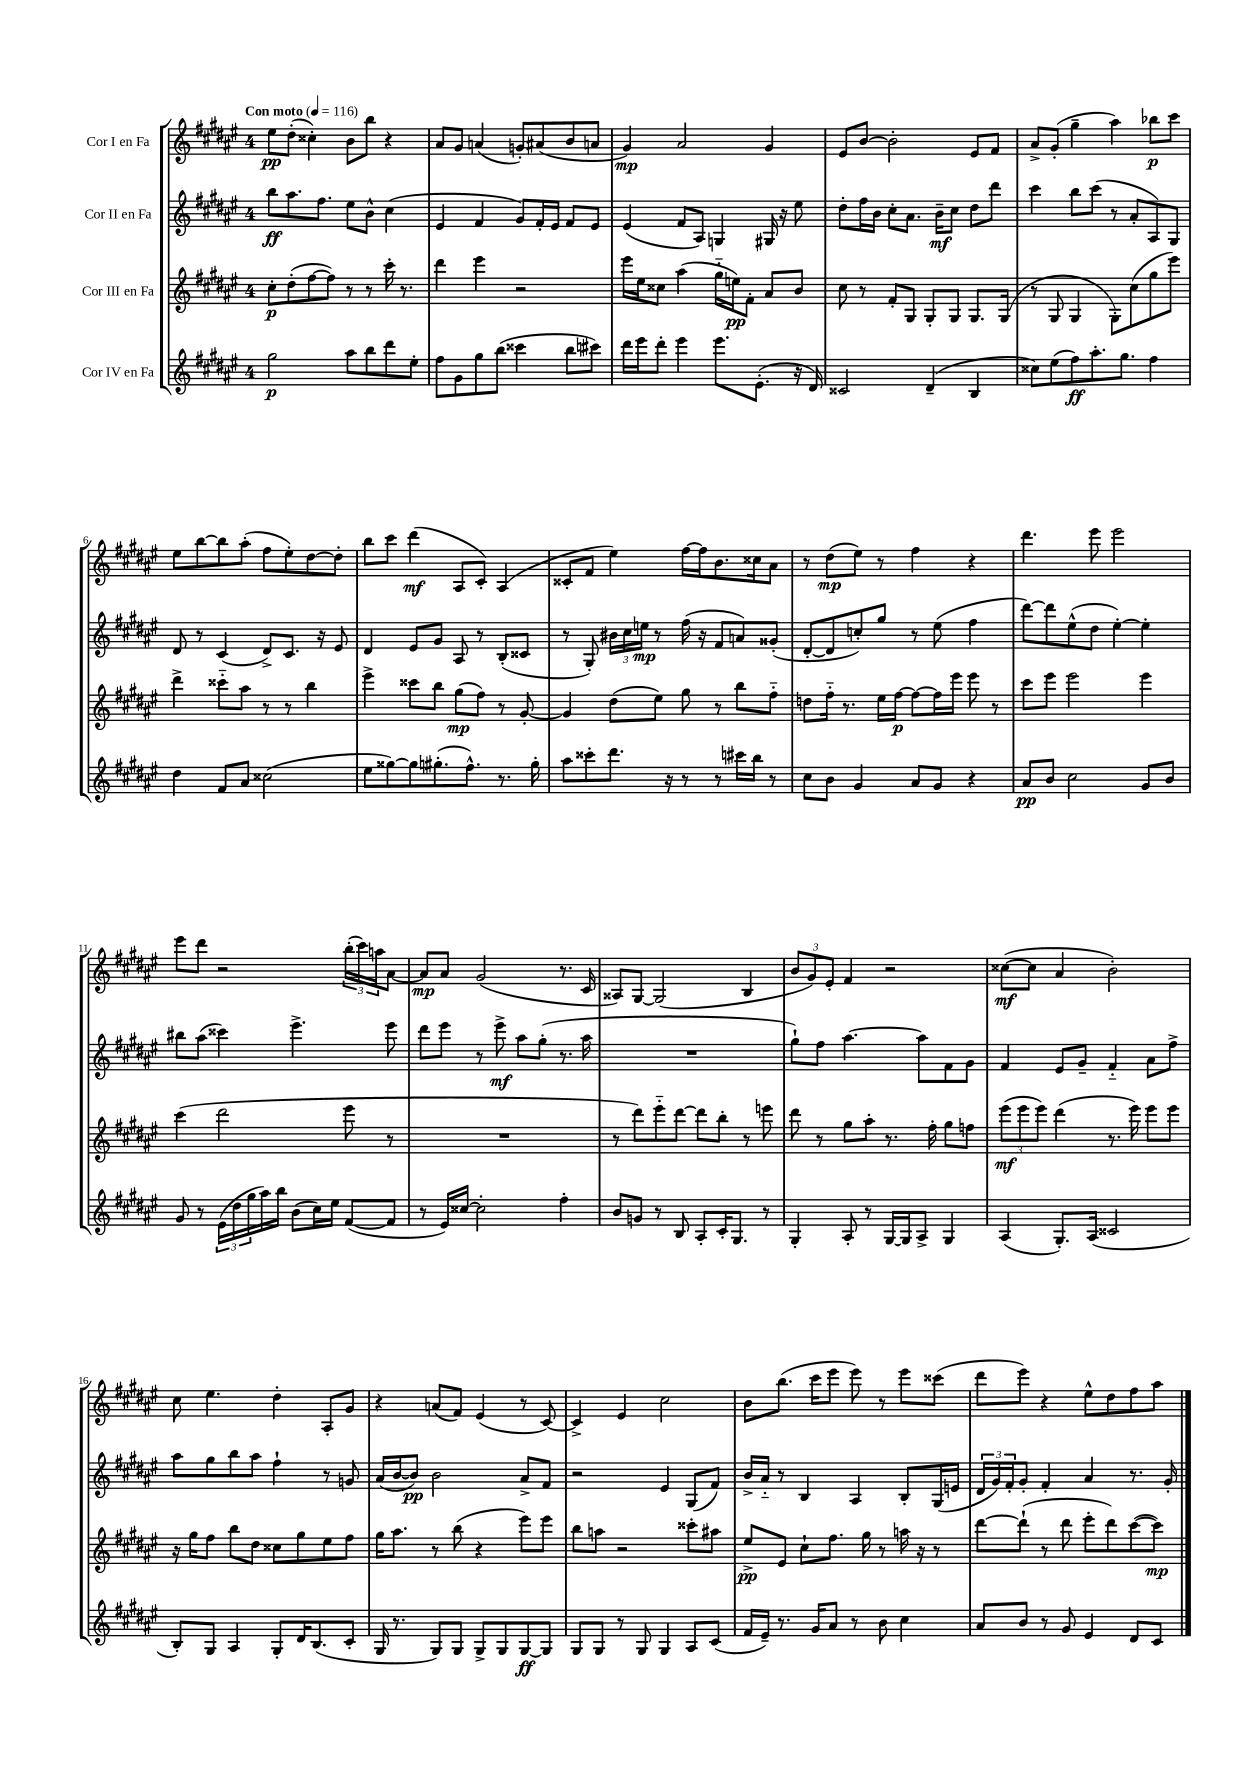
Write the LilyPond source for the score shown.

<<
\new StaffGroup <<
\new Staff = "s0" \with { instrumentName = "Cor I en Fa" } {
    \clef treble \key fis \major \once \override Staff.TimeSignature.style = #'single-digit \time 4/4 \tempo "Con moto" 4 = 116
    eis''8\pp dis''8-.( cisis''4-.) b'8 b''8 r4 |
    ais'8 gis'8 a'4( g'8-.) ais'8( b'8 a'8 |
    gis'4\mp) ais'2 gis'4 |
    eis'8 b'8~ b'2-. eis'8 fis'8 |
    ais'8-> gis'8-.( gis''4-- ais''4) bes''8\p cis'''8 |
    eis''8 b''8~ b''8 ais''8-.( fis''8 eis''8-.) dis''8~ dis''8-. |
    b''8 cis'''8 dis'''4\mf( ais8 cis'8-.) ais4( |
    cisis'8-. fis'8 eis''4) fis''16~ fis''16 b'8. cisis''16 ais'8 |
    r8 dis''8\mp( eis''8) r8 fis''4 r4 |
    dis'''4. eis'''8 eis'''2 |
    eis'''8 dis'''8 r2 \tuplet 3/2 { b''16-.( cis'''16) a''16 } ais'8~ |
    ais'8\mp ais'8 gis'2( r8. cis'16 |
    aisis8) gis8~ gis2( b4 |
    \tuplet 3/2 { b'8 gis'8) eis'8-. } fis'4 r2 |
    cisis''8~\mf( cisis''8 ais'4 b'2-.) |
    cis''8 eis''4. dis''4-. ais8-. gis'8 |
    r4 a'8( fis'8) eis'4( r8 cis'8~) |
    cis'4-> eis'4 cis''2 |
    b'8 b''8.( cis'''16 eis'''8 eis'''8) r8 eis'''8 cisis'''8( |
    dis'''8 eis'''8) r4 eis''8-^ dis''8 fis''8 ais''8 \bar "|." |
}
\new Staff = "s1" \with { instrumentName = "Cor II en Fa" } {
    \clef treble \key fis \major \once \override Staff.TimeSignature.style = #'single-digit \time 4/4
    b''8\ff ais''8. fis''8. eis''8 b'8-^ cis''4( |
    eis'4 fis'4 gis'8) fis'16-. eis'16 fis'8 eis'8 |
    eis'4( fis'8 ais8) g4 gis16 r16 eis''8 |
    dis''8-. fis''16 b'16 cis''8-. ais'8. b'16--\mf cis''8 dis''8 dis'''8 |
    cis'''4 b''8 cis'''8( r8 ais'8-. ais8) gis8 |
    dis'8 r8 cis'4( dis'8->) cis'8. r16 eis'8 |
    dis'4 eis'8 gis'8 ais8 r8 b8-.( cisis'8 |
    r8 gis8-.) \tuplet 3/2 { bis'16 cis''16 e''16\mp } r8 fis''16( r16 fis'8 a'8) gisis'8-.( |
    dis'8~-. dis'8 c''8-.) gis''8 r8 eis''8( fis''4 |
    dis'''8~) dis'''8 eis''8-^( dis''8 eis''4~-.) eis''4-. |
    bis''8 ais''8( cisis'''4) eis'''4.-> eis'''8 |
    dis'''8 eis'''8 r8 eis'''8->\mf ais''8 gis''8-.( r8. ais''16 |
    R1 |
    gis''8-!) fis''8 ais''4.~ ais''8 fis'8 gis'8 |
    fis'4 eis'8 gis'8-- fis'4-_ ais'8 fis''8-> |
    ais''8 gis''8 b''8 ais''8 fis''4-! r8 g'8 |
    ais'16( b'16~ b'8\pp) b'2 ais'8-> fis'8 |
    r2 eis'4 gis8( fis'8) |
    b'16-> ais'16-_ r8 b4 ais4 b8-. gis16( e'16 |
    \tuplet 3/2 { dis'16 gis'16) fis'16-. } gis'8-. fis'4-. ais'4 r8. gis'16-. \bar "|." |
}
\new Staff = "s2" \with { instrumentName = "Cor III en Fa" } {
    \clef treble \key fis \major \once \override Staff.TimeSignature.style = #'single-digit \time 4/4
    cis''8-.\p dis''8-.( fis''8~ fis''8) r8 r8 cis'''16-. r8. |
    dis'''4 eis'''4 r2 |
    eis'''16 eis''16 cisis''8 ais''4( gis''16-_ e''16\pp) fis'8-. ais'8 b'8 |
    cis''8 r8 fis'8-. gis8 gis8-. gis8 gis8. gis16( |
    r8 gis8 gis4 gis8-.) cis''8( gis''8 eis'''8) |
    dis'''4-> cisis'''8-_ ais''8 r8 r8 b''4 |
    eis'''4-> cisis'''8 b''8 gis''8\mp( fis''8) r8 gis'8~-. |
    gis'4 dis''8( eis''8) gis''8 r8 b''8 fis''8-_ |
    d''8 fis''16-_ r8. eis''16 fis''16~\p fis''8~ fis''16 eis'''16 eis'''8 r8 |
    cis'''8 eis'''8 eis'''2 eis'''4 |
    cis'''4( dis'''2 eis'''8 r8 |
    R1 |
    r8 dis'''8) eis'''8-_ dis'''8~ dis'''8 b''8-. r8 e'''8 |
    dis'''8 r8 gis''8 ais''8-. r8. fis''16-. gis''8 f''8 |
    \tuplet 3/2 { eis'''8\mf( eis'''8 eis'''8) } dis'''4( r8. eis'''16) eis'''8 eis'''8 |
    r16 gis''16 fis''8 b''8 dis''8 cisis''8 gis''8 eis''8 fis''8 |
    gis''16 ais''8. r8 b''8( r4 eis'''8) eis'''8 |
    b''8 a''8 r2 cisis'''8-. ais''8 |
    eis''8->\pp eis'8 cis''8-! fis''8. gis''16 r8 a''16 r16 r8 |
    dis'''8~ dis'''8-!( r8 dis'''8 eis'''8-. dis'''8) cis'''8~( cis'''8\mp) \bar "|." |
}
\new Staff = "s3" \with { instrumentName = "Cor IV en Fa" } {
    \clef treble \key fis \major \once \override Staff.TimeSignature.style = #'single-digit \time 4/4
    gis''2\p ais''8 b''8 dis'''8 eis''8-. |
    fis''8 gis'8 gis''8 b''8( cisis'''4 b''8 cis'''8) |
    dis'''16 eis'''16 dis'''8-. eis'''4 eis'''8. eis'8.-.( r16 dis'16) |
    cisis'2 dis'4--( b4 |
    cisis''8) eis''8( fis''8\ff) ais''8.-. gis''8. fis''4 |
    dis''4 fis'8 ais'8 cisis''2( |
    eis''8 gisis''8~) gisis''8 gis''8.-.( fis''8.-^) r8. gis''16-. |
    ais''8 cisis'''8-. dis'''8. r16 r8 r8 cis'''16 b''16 r8 |
    cis''8 b'8 gis'4 ais'8 gis'8 r4 |
    ais'8\pp b'8 cis''2 gis'8 b'8 |
    gis'8 r8 \tuplet 3/2 { eis'16( dis''16 gis''16 } ais''16) b''16 b'8( cis''16) eis''16 fis'8~( fis'8 |
    r8 eis'16) cisis''16~ cisis''2-. fis''4-. |
    b'8 g'8 r8 b8 ais8-. cis'16-. gis8. r8 |
    gis4-. ais8-. r8 gis16~ gis16 ais8-> gis4 |
    ais4( gis8.-.) ais16( cisis'2 |
    b8-.) gis8 ais4 gis8-. dis'16 b8.( cis'8-. |
    gis16 r8. gis8) gis8 gis8-> gis8 gis8~\ff gis8 |
    gis8 gis8 r8 gis8 gis4 ais8 cis'8( |
    fis'16 eis'16--) r8. gis'16 ais'8 r8 b'8 cis''4 |
    ais'8 b'8 r8 gis'8 eis'4 dis'8 cis'8 \bar "|." |
}
>>
>>
